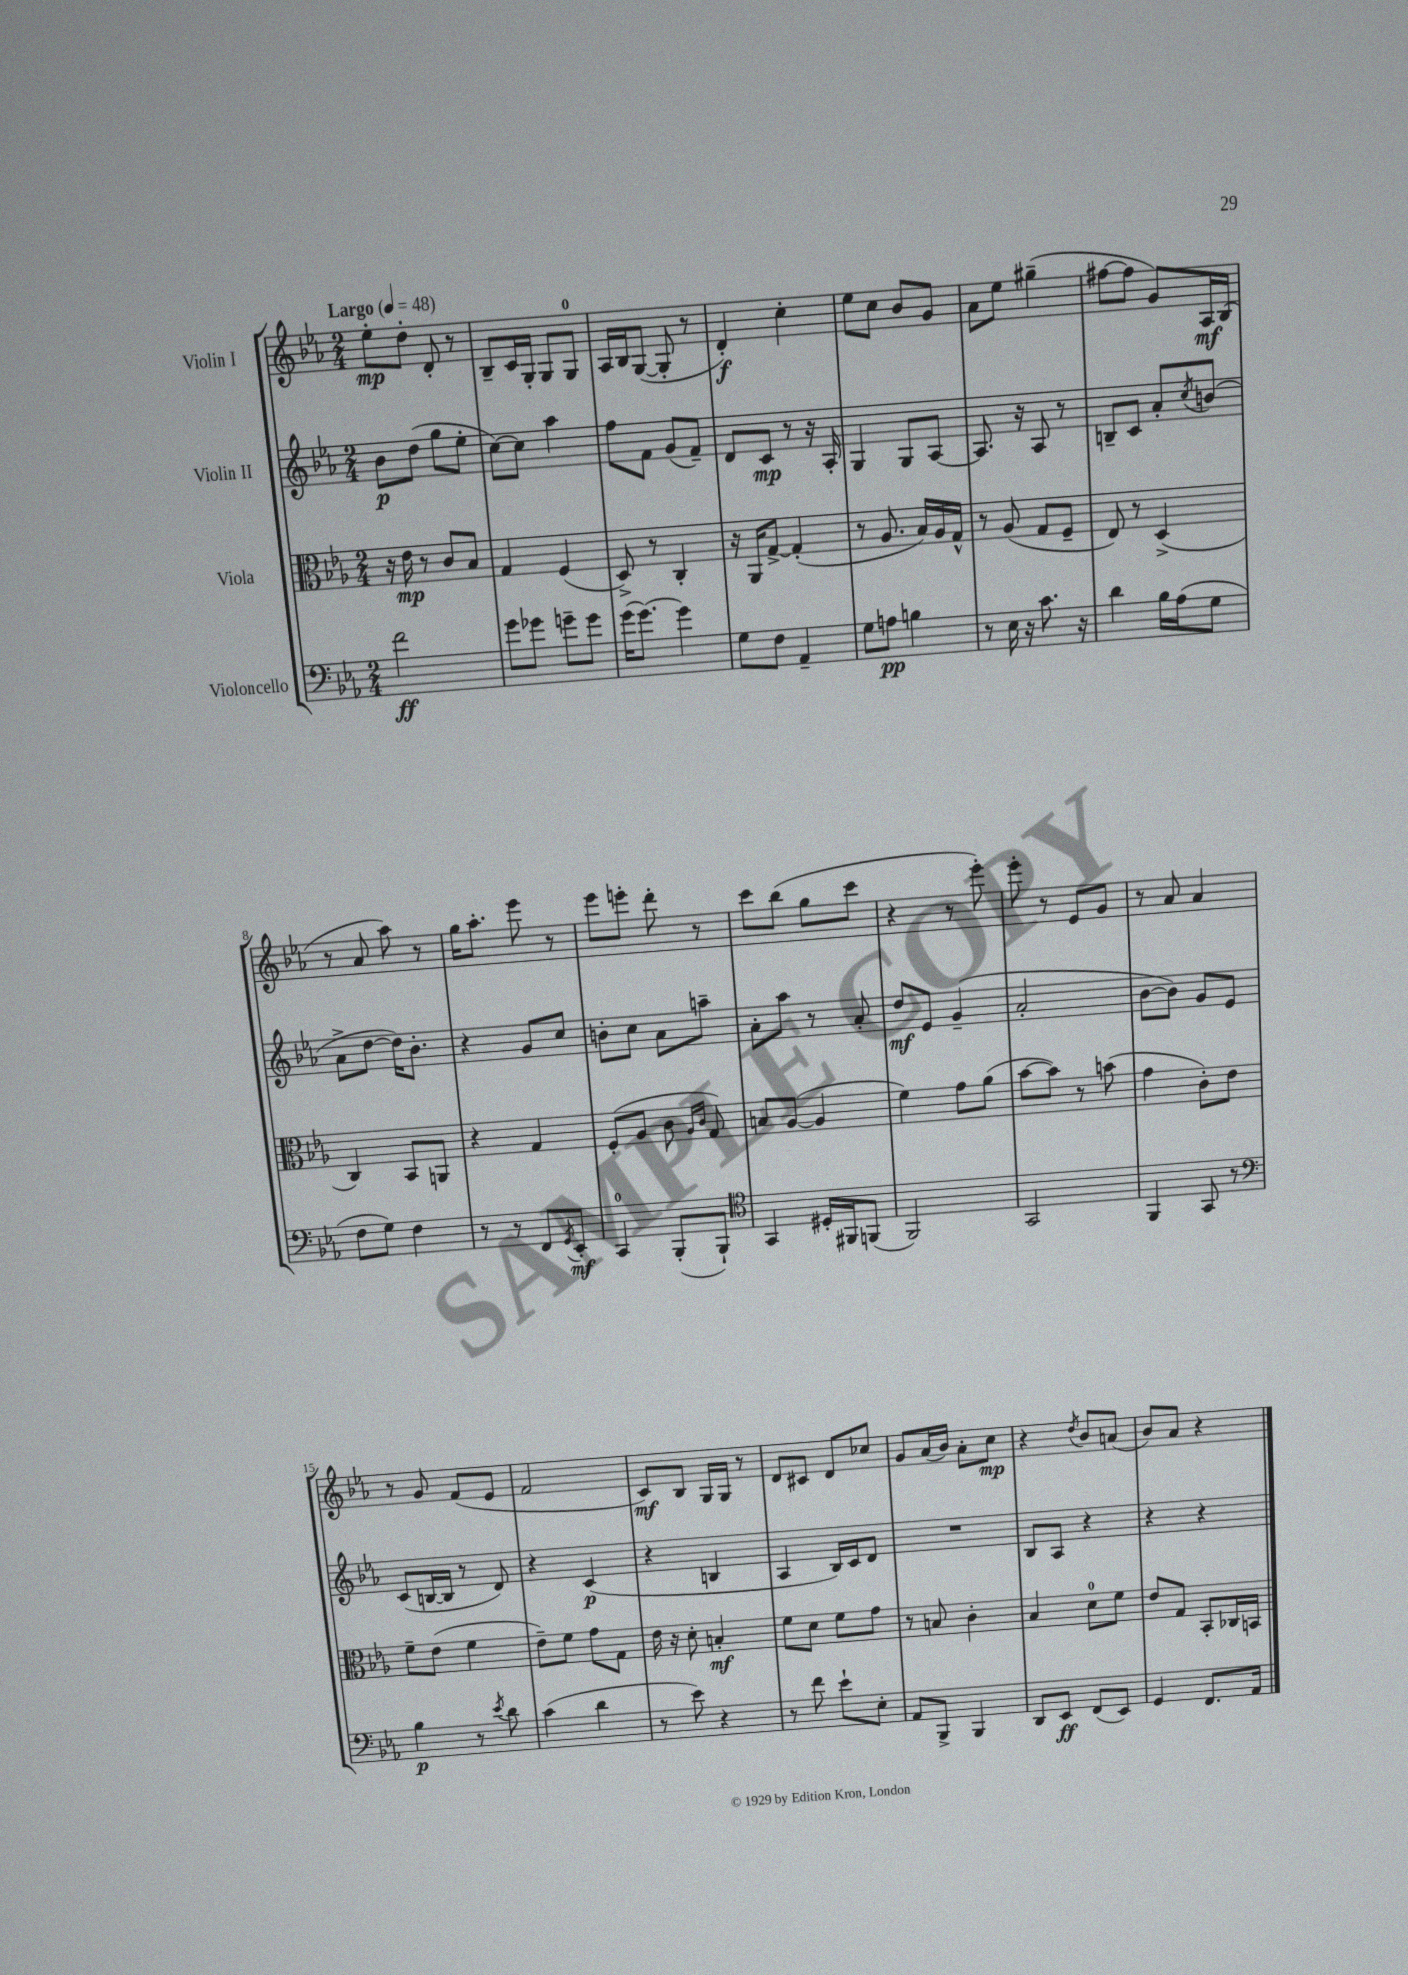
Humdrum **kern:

**kern	**dynam	**kern	**dynam	**kern	**dynam	**kern	**dynam
*part4	*part4	*part3	*part3	*part2	*part2	*part1	*part1
*staff4	*staff4	*staff3	*staff3	*staff2	*staff2	*staff1	*staff1
*I"Violoncello	*	*I"Viola	*	*I"Violin II	*	*I"Violin I	*
*clefF4	*	*clefC3	*	*clefG2	*	*clefG2	*
*k[b-e-a-]	*	*k[b-e-a-]	*	*k[b-e-a-]	*	*k[b-e-a-]	*
*M2/4	*	*M2/4	*	*M2/4	*	*M2/4	*
*MM48	*	*MM48	*	*MM48	*	*MM48	*
=1	=1	=1	=1	=1	=1	=1	=1
!	!	!	!	!	!	!LO:TX:a:B:t=Largo	!
2f\	ff	16r	.	8b-\L	p	8ee-'\L	mp
.	.	16e-\	mp	.	.	.	.
.	.	8r	.	(8dd\J	.	8dd'\J	.
.	.	8c/L	.	8gg\L	.	8d'/	.
.	.	8B-/J	.	8ee-'\J	.	8r	.
=2	=2	=2	=2	=2	=2	=2	=2
8g\L	.	4G/	.	[8cc\L)	.	8B-~/L	.
8g-X\J	.	.	.	8cc\J]	.	16c/L	.
.	.	.	.	.	.	16G'/JJ	.
8gn~\L	.	(4F/	.	4aa-\	.	8G/L	.
8g\J	.	.	.	.	.	8G/J	.
=3	=3	=3	=3	=3	=3	=3	=3
(16g\KL	.	8D^/)	.	8ff\L	.	16A-/LL	.
[8.g\J)	.	.	.	.	.	16B-/J	.
.	.	8r	.	8f\J	.	([8G/J	.
4g\]	.	4C'/	.	(8g/L	.	8G'/]	.
.	.	.	.	8f~/J)	.	8r	.
=4	=4	=4	=4	=4	=4	=4	=4
8G\L	.	16r	.	8d/L	.	4d'/)	f
.	.	16AA-/KL	.	.	.	.	.
8F\J	.	[8G^/J	.	8c/J	mp	.	.
4AA-~/	.	(4G'/]	.	8r	.	4cc'\	.
.	.	.	.	16r	.	.	.
.	.	.	.	16A-'/	.	.	.
=5	=5	=5	=5	=5	=5	=5	=5
8G\L	.	8r	.	4G/	.	8ee-\L	.
8An\J	pp	8.A-/	.	.	.	8cc\J	.
4Bn\	.	.	.	8G/L	.	8b-/L	.
.	.	16B-/LL)	.	.	.	.	.
.	.	16A-/	.	[8A-/J	.	8g/J	.
.	.	16G^^/JJ	.	.	.	.	.
=6	=6	=6	=6	=6	=6	=6	=6
8r	.	8r	.	8.A-/]	.	8a-\L	.
16E-\	.	(8A-/	.	.	.	8ee-\J	.
16r	.	.	.	16r	.	.	.
8.c\	.	8G/L	.	8A-/	.	(4gg#X~\	.
.	.	8F~/J	.	8r	.	.	.
16r	.	.	.	.	.	.	.
=7	=7	=7	=7	=7	=7	=7	=7
4d\	.	8E-/)	.	8Bn~/L	.	[8ff#X\L	.
.	.	8r	.	8c/J	.	8ff#\J]	.
16B-\LL	.	(4D^/	.	8a-'/L	.	8g/L)	.
(16A-\J	.	.	.	.	.	.	.
.	.	.	.	8qcc/	.	.	.
8G\J	.	.	.	(8bn/J	.	16A-/L	mf
.	.	.	.	.	.	(16B-/JJ	.
!!LO:LB:g=z
=8	=8	=8	=8	=8	=8	=8	=8
8F\L	.	4C/)	.	8a-^\L	.	8r	.
8G\J)	.	.	.	[8dd\J	.	8a-/	.
4F\	.	8BB-/L	.	16dd\KL])	.	8aa-\)	.
.	.	.	.	8.b-'\J	.	.	.
.	.	8AAn/J	.	.	.	8r	.
=9	=9	=9	=9	=9	=9	=9	=9
8r	.	4r	.	4r	.	16gg\KL	.
.	.	.	.	.	.	8.aa-'\J	.
8r	.	.	.	.	.	.	.
8FF/L	.	4G/	.	8g/L	.	8eee-\	.
8qGG/	.	.	.	.	.	.	.
8EE-'/J	mf	.	.	8cc/J	.	8r	.
=10	=10	=10	=10	=10	=10	=10	=10
4CC/	.	(8F'/L	.	8bn'\L	.	8eee-\L	.
.	.	8A-/J	.	8cc\J	.	8eeen'\J	.
(8BBB-'/L	.	8c\	.	8a-\L	.	8ddd'\	.
.	.	16qqA-/LL	.	.	.	.	.
.	.	16qqc/JJ	.	.	.	.	.
8BBB-`/J)	.	8G/)	.	8aan~\J	.	8r	.
=11	=11	=11	=11	=11	=11	=11	=11
*clefC4	*	*	*	*	*	*	*
4GG/	.	8Bn/L	.	8a-'\L	.	8ccc\L	.
.	.	([8A-/J	.	8aa-\J	.	(8bb-\J	.
16D#X'/LL	.	4A-/]	.	8r	.	8gg\L	.
16FF#X/J	.	.	.	.	.	.	.
(8FFn/J	.	.	.	8a-'/	.	8ccc\J	.
=12	=12	=12	=12	=12	=12	=12	=12
2FF/)	.	4f\)	.	8dd/L	mf	4r	.
.	.	.	.	8e-/J	.	.	.
.	.	8g\L	.	(4g~/	.	8r	.
.	.	(8a-\J	.	.	.	8eee-'\)	.
=13	=13	=13	=13	=13	=13	=13	=13
2GG/	.	[8b-\L	.	2a-'/	.	8eee-'\	.
.	.	8b-\J])	.	.	.	8r	.
.	.	8r	.	.	.	8e-/L	.
.	.	(8bn\	.	.	.	8g/J	.
=14	=14	=14	=14	=14	=14	=14	=14
4FF/	.	4g\	.	[8b-\L	.	8r	.
.	.	.	.	8b-\J])	.	8a-/	.
8GG/	.	8c'\L)	.	8g/L	.	4a-/	.
8r	.	8e-\J	.	8e-/J	.	.	.
!!LO:LB:g=z
=15	=15	=15	=15	=15	=15	=15	=15
*clefF4	*	*	*	*	*	*	*
4B-\	p	8f~\L	.	(8c/L	.	8r	.
.	.	(8e-\J	.	[16Bn/L	.	8g/	.
.	.	.	.	16B/JJ]	.	.	.
8r	.	4f\	.	8r	.	(8f/L	.
8qe-/	.	.	.	.	.	.	.
8d\	.	.	.	8d/)	.	8e-/J	.
=16	=16	=16	=16	=16	=16	=16	=16
(4c\	.	8e-~\L)	.	4r	.	2f/	.
.	.	8f\J	.	.	.	.	.
4d\	.	8g\L	.	(4c/	p	.	.
.	.	8G\J	.	.	.	.	.
=17	=17	=17	=17	=17	=17	=17	=17
8r	.	16e-\	.	4r	.	8c/L)	mf
.	.	16r	.	.	.	.	.
8e-\)	.	8d'\	.	.	.	8B-/J	.
4r	.	4Bn'/	mf	4Bn/	.	16G/LL	.
.	.	.	.	.	.	16G/JJ	.
.	.	.	.	.	.	8r	.
=18	=18	=18	=18	=18	=18	=18	=18
8r	.	8f\L	.	4A-/	.	8d/L	.
8f\	.	8d\J	.	.	.	8c#X/J	.
8e-`\L	.	8f\L	.	16B-/LL)	.	8d/L	.
.	.	.	.	16c/J	.	.	.
8E-'\J	.	8g\J	.	8d/J	.	8cc-X/J	.
=19	=19	=19	=19	=19	=19	=19	=19
8AA-/L	.	8r	.	2r	.	8g/L	.
8BBB-^/J	.	8Bn/	.	.	.	(16a-/L	.
.	.	.	.	.	.	16b-/JJ)	.
4BBB-/	.	4c'\	.	.	.	8a-'\L	.
.	.	.	.	.	.	8cc\J	mp
=20	=20	=20	=20	=20	=20	=20	=20
8DD/L	.	4B-/	.	8B-/L	.	4r	.
8EE-/J	ff	.	.	8A-/J	.	.	.
.	.	.	.	.	.	8qdd/	.
(8FF/L	.	8d\L	.	4r	.	8b-/L	.
8EE-/J)	.	8f\J	.	.	.	(8an/J	.
=21	=21	=21	=21	=21	=21	=21	=21
4GG/	.	8e-/L	.	4r	.	8b-/L)	.
.	.	8G/J	.	.	.	8a-/J	.
8.FF/L	.	8BB-'/L	.	4r	.	4r	.
.	.	16C-X/L	.	.	.	.	.
16AA-/Jk	.	16BBn/JJ	.	.	.	.	.
==	==	==	==	==	==	==	==
*-	*-	*-	*-	*-	*-	*-	*-
